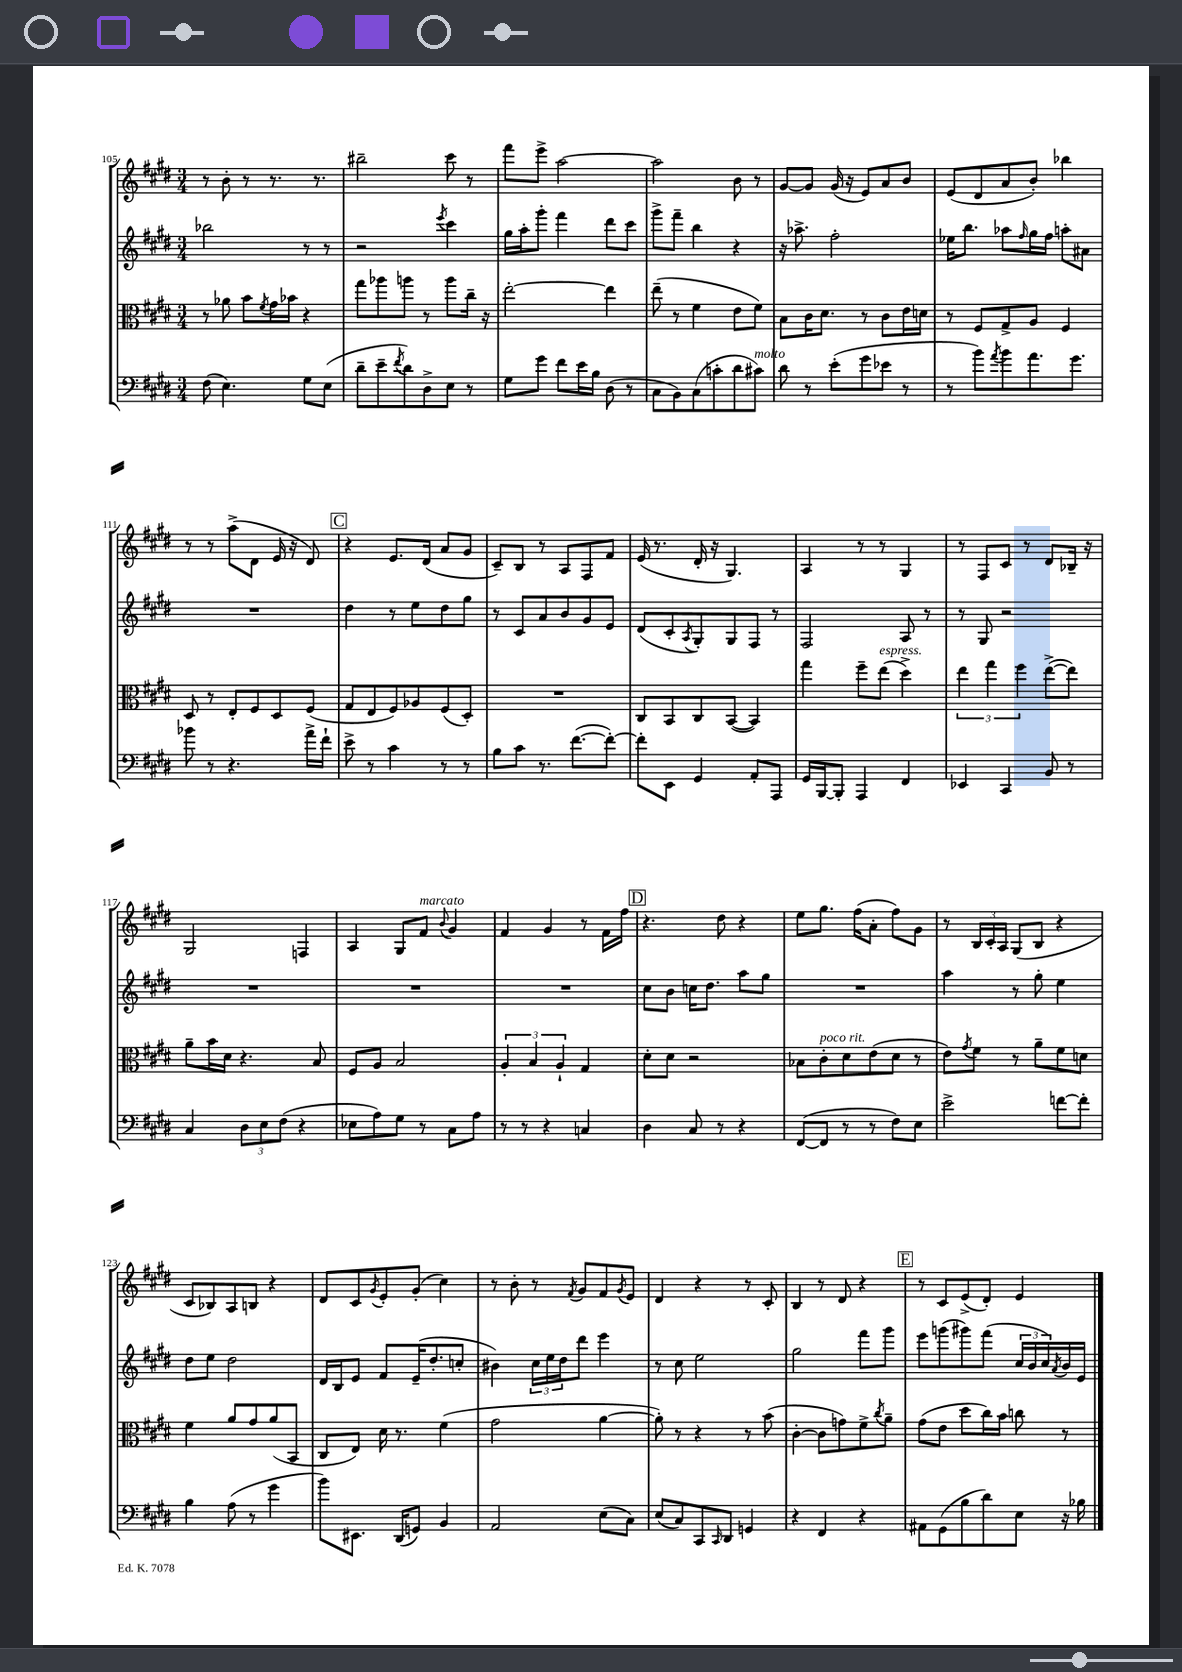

**kern	**kern	**kern	**kern
*part4	*part3	*part2	*part1
*staff4	*staff3	*staff2	*staff1
*clefF4	*clefC3	*clefG2	*clefG2
*k[f#c#g#d#]	*k[f#c#g#d#]	*k[f#c#g#d#]	*k[f#c#g#d#]
*M3/4	*M3/4	*M3/4	*M3/4
=105	=105	=105	=105
(8F#\	8r	2bb-X\	8r
4.E\)	8a-X\	.	8b'\
.	8b\L	.	8r
.	8qf#/	.	.
.	16g#\L	.	8.r
.	16b-X\JJ	.	.
8G#\L	4r	8r	.
.	.	.	8.r
(8E\J	.	8r	.
=106	=106	=106	=106
8d#~\L	8gg#\L	2r	2bb#X~\
8e~\	8aa-X\	.	.
8qf#/	.	.	.
8d#\)	8aan\J	.	.
8D#^\	8r	.	.
.	.	8qeee/	.
8E\J	8aa\L	4ccc#\	8ccc#\
8r	16cc#~\Jk	.	8r
.	16r	.	.
=107	=107	=107	=107
8G#\L	[2ee'\	16gg#\LL	8fff#\L
.	.	16aa'\J	.
8g#\J	.	8ggg#'\J	8eee^\J
8f#\L	.	4fff#\	[2aa\
16e\L	.	.	.
16B\JJ	.	.	.
(8D#\	4ee\]	8ddd#\L	.
8r	.	8ccc#\J	.
=108	=108	=108	=108
8C#\L	(8ee~\	8ggg#^\L	2aa\]
8BB\)	8r	8fff#~\J	.
(8C#\	4f#\	4bb\	.
8cn'\	.	.	.
8d#\	8e\L	4r	8b\
!LO:TX:a:i:t=molto	!	!	!
8c#X\J)	8f#\J)	.	8r
=109	=109	=109	=109
8d#\	8B\L	16r	[8g#/L
.	.	8.aa-X^\	.
8r	16c#\K	.	8g#/J]
.	8.d#\J	.	.
(8e'\L	.	2ff#'\	(16g#/
.	.	.	16r
8g#\	8r	.	8e/L)
8e-X\J	8c#\L	.	8a/
8r	16e\L	.	8b/J
.	16dn\JJ	.	.
=110	=110	=110	=110
8r	8r	16ee-X\KL	(8e/L
.	.	8.bb\J	.
8b\L)	8F#/L	.	8d#/
8qa/	.	.	.
8b\	8G#^/	8aa-X\L	8a/
.	.	16qqff#/	.
8.a\	8A/J	16gg#\L	8b'/J)
.	.	16ff#\JJ	.
.	4F#/	8aan'\L	4bb-X\
8.g#\J	.	.	.
.	.	8a#X\J	.
!!LO:LB:g=z
=111	=111	=111	=111
8b-X\	8D#/	2.r	8r
8r	8r	.	8r
4.r	8E'/L	.	(8aa^\L
.	8F#/	.	8d#\J
.	8D#/	.	16e/
.	.	.	16r
16a^\LL	(8F#/J	.	8d#/)
16f#`\JJ	.	.	.
!!LO:REH:place=s1:t=C
=112	=112	=112	=112
8e^\	8G#/L	4dd#\	4r
8r	8E/	.	.
4c#\	8F#/)	8r	8.e/L
.	8A-X/	8ee\L	.
.	.	.	(16d#/Jk
8r	(8F#/	8dd#\	8a/L
8r	8D#'/J)	8gg#\J	8g#/J
=113	=113	=113	=113
8B\L	2.r	8r	8c#~/L)
8c#\J	.	8c#/L	8B/J
8.r	.	8a/	8r
.	.	8b/	8A/L
([8.f#\L	.	.	.
.	.	8g#/	8F#/
8f#'\J_)	.	8e/J	8f#/J
=114	=114	=114	=114
8f#'\L]	8C#/L	(8d#/L	(16e/
.	.	.	8.r
8EE\J	8BB/	8c#'/	.
.	.	8qA/	.
4GG#/	8C#/	8G#'/)	16d#'/
.	.	.	16r
.	([8BB/J	8G#/	4.G#/)
8AA'/L	4BB/])	8F#/J	.
8AAA/J	.	8r	.
=115	=115	=115	=115
16GG#/LL	4gg#\	2F#/	4A/
[16BBB/J	.	.	.
8BBB'/J]	.	.	.
4AAA/	8ff#~\L	.	8r
!	!LO:TX:a:i:t=espress.	!	!
.	(8ee\J	.	8r
4FF#/	4dd#^\)	8A/	4G#/
.	.	8r	.
=116	=116	=116	=116
4EE-X/	6ee\	8r	8r
.	.	8G#/	8F#/L
.	6gg#\	.	.
4CC#/	.	2r	8c#/J
.	6ff#\	.	.
.	.	.	8r
8BB/	([8ee^\L	.	8d#/L
8r	8ee\J])	.	16B-X~/Jk
.	.	.	16r
!!LO:LB:g=z
=117	=117	=117	=117
4C#/	8a~\L	2.r	2G#/
.	16b\L	.	.
.	16d#\JJ	.	.
12D#\L	4.r	.	.
12E\	.	.	.
(12F#\J	.	.	.
4r	.	.	4Fn/
.	8B/	.	.
=118	=118	=118	=118
8E-X\L	8F#/L	2.r	4A/
8A\)	8A/J	.	.
8G#\J	2B/	.	8G#/L
!	!	!	!LO:TX:a:i:t=marcato
8r	.	.	8f#/J
.	.	.	8qqb/
8C#\L	.	.	4g#/
8A\J	.	.	.
=119	=119	=119	=119
8r	6A'/	2.r	4f#/
8r	.	.	.
.	6B/	.	.
4r	.	.	4g#/
.	6A`/	.	.
4Cn/	4G#/	.	8r
.	.	.	16f#\LL
.	.	.	16ff#\JJ
!!LO:REH:place=s1:t=D
=120	=120	=120	=120
4D#\	8d#'\L	8cc#\L	4.r
.	8d#\J	8b\J	.
8C#/	2r	16ccn\KL	.
.	.	8.dd#\J	.
8r	.	.	8dd#\
4r	.	8aa\L	4r
.	.	8gg#\J	.
=121	=121	=121	=121
([8FF#/L	8B-X\L	2.r	8ee\L
!	!LO:TX:a:i:t=poco rit.	!	!
8FF#/J]	8c#'\	.	8.gg#\J
8r	8d#\	.	.
.	.	.	(16ff#\KL
8r	(8e\	.	8a'\J
8F#\L)	8d#\J	.	8ff#\L)
8E\J	8r	.	8g#\J
=122	=122	=122	=122
2e^\	8e\L)	4aa\	8r
.	8qg#/	.	.
.	8f#\J	.	24B/LL
.	.	.	24c#'/
.	.	.	24A/JJ
.	8r	8r	(8G#/L
.	8a~\L	8gg#'\	8B/J
[8fn\L	8f#\	4ee\	4r
8f'\J]	8dn\J	.	.
!!LO:LB:g=z
=123	=123	=123	=123
4B\	4f#\	8dd#\L	8c#/L
.	.	8ee\J	8B-X/)
(8A\	8a/L	2dd#\	8A/
8r	8g#/	.	8Bn/J
4g#\	(8a/	.	4r
.	8BB/J	.	.
=124	=124	=124	=124
8b\L)	8C#/L	16d#/LL	8d#/L
.	.	16B/J	.
8.EE#X\J	8E/J)	8e/J	8c#/
.	.	.	8qg#/
.	16d#\	8f#/L	8e'/
(16DD#/KL	8.r	.	.
8GGn/J)	.	(16e~/K	(8g#'/J
.	.	8.dd#'/	.
4BB/	(4f#\	.	4cc#\)
.	.	8ccn'/J	.
=125	=125	=125	=125
2AA/	2g#\	4b#X\)	8r
.	.	.	8b'\
.	.	24cc#\LL	8r
.	.	24ee\	.
.	.	24dd#\J	.
.	.	.	8qf#/
.	.	8ddd#\J	8g#/L
(8E\L	[4a\	4eee\	8f#/
.	.	.	8qg#/
8C#\J)	.	.	8e/J
=126	=126	=126	=126
(8E/L	8a'\])	8r	4d#/
8C#/)	8r	8cc#\	.
8CC#/	4r	2ee\	4r
16qqCC#/	.	.	.
8DD#/J	.	.	.
4GGn/	8r	.	8r
.	(8b\	.	8c#'/
=127	=127	=127	=127
4r	[4c#'\	2gg#\	4B/
4FF#/	8c#\L]	.	8r
.	8gn\)	.	8d#/
4r	8f#^\	8fff#\L	4r
.	8qcc#/	.	.
.	8a~\J	8ggg#\J	.
!!LO:REH:place=s1:t=E
=128	=128	=128	=128
8AA#X\L	(8g#\L	8eee\L	8r
(8GG#\	8e\J	(8gggn\	8c#/L
8B\	8dd#\L	8ggg#X\)	(8e^/
8d#\)	16cc#\L)	(8fff#\J	8d#'/J)
.	16b\JJ	.	.
8E\J	8ccn\	24cc#/LL	4e/
.	.	24b/	.
.	.	24cc#/)	.
.	.	8qa/	.
16r	8r	16b/	.
16B-X\	.	16e/JJ	.
==	==	==	==
*-	*-	*-	*-
